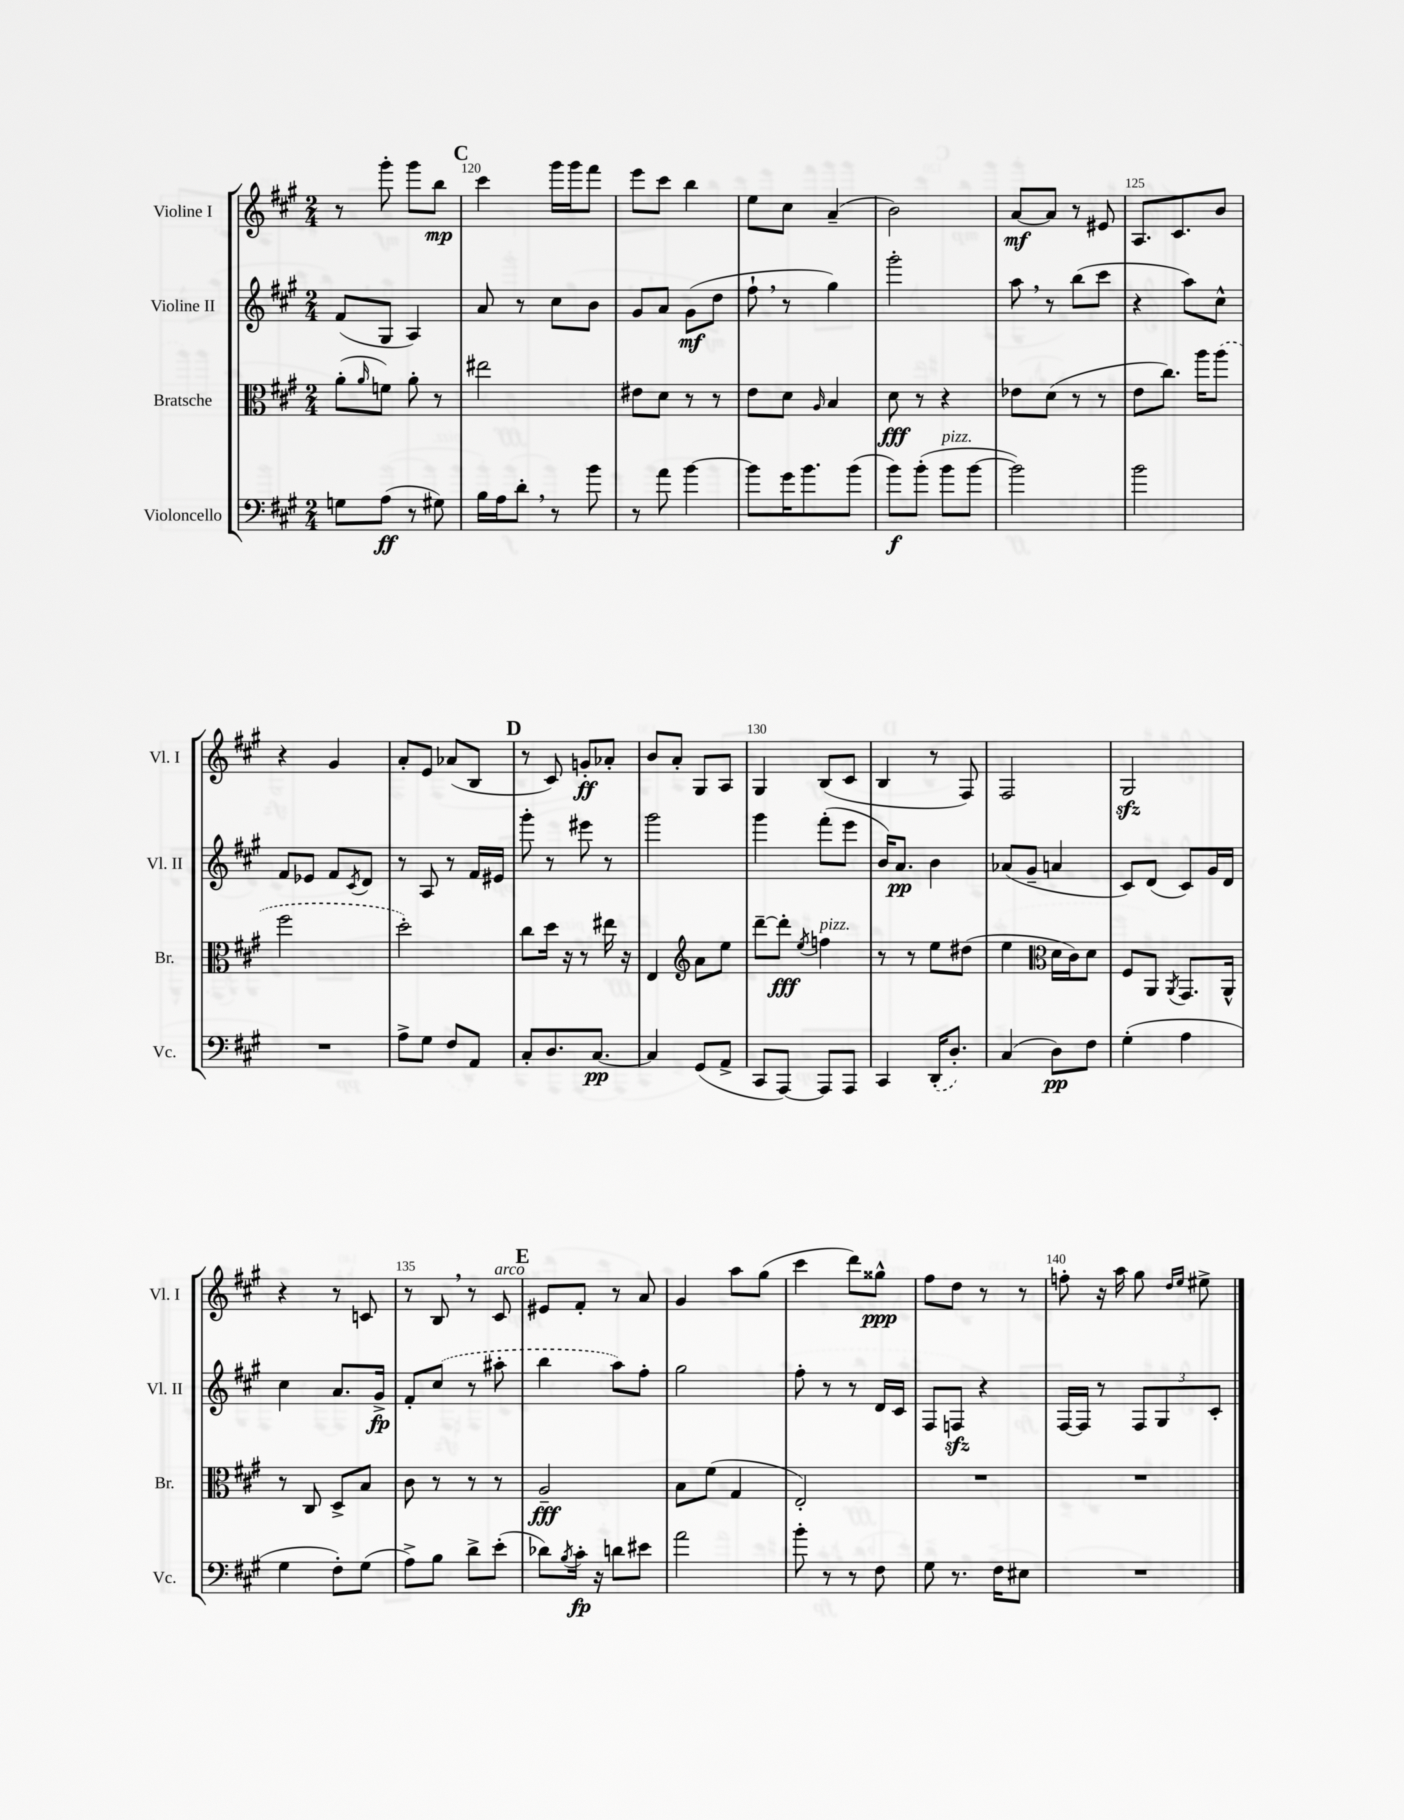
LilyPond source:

<<
\new StaffGroup <<
\new Staff = "s0" \with { instrumentName = "Violine I" shortInstrumentName = "Vl. I" } {
    \clef treble \key a \major \numericTimeSignature \time 2/4
    r8 gis'''8-. gis'''8 b''8\mp |
    \mark \markup { \bold "C" } cis'''4 gis'''16 gis'''16 fis'''8 |
    e'''8 cis'''8 b''4 |
    e''8 cis''8 a'4--( |
    b'2) |
    a'8~\mf a'8 r8 eis'8 |
    a8. cis'8. b'8 |
    r4 gis'4 |
    a'8-. e'8 aes'8( b8 |
    \mark \markup { \bold "D" } r8 cis'8) g'8-.\ff aes'8-. |
    b'8 a'8-. gis8 a8 |
    gis4 b8( cis'8 |
    b4 r8 fis8) |
    fis2 |
    gis2\sfz |
    r4 r8 c'8 |
    r8 b8 \breathe r8 cis'8^\markup { \italic "arco" } |
    \mark \markup { \bold "E" } eis'8 fis'8-. r8 a'8 |
    gis'4 a''8 gis''8( |
    cis'''4 d'''8) gisis''8-^\ppp |
    fis''8 d''8 r8 r8 |
    f''8-. r16 a''16 gis''8 \grace { d''16 e''16 } eis''8-> \bar "|." |
}
\new Staff = "s1" \with { instrumentName = "Violine II" shortInstrumentName = "Vl. II" } {
    \clef treble \key a \major \numericTimeSignature \time 2/4
    fis'8( gis8 a4) |
    \mark \markup { \bold "C" } a'8 r8 cis''8 b'8 |
    gis'8 a'8 gis'8\mf( d''8 |
    fis''8-! \breathe r8 gis''4) |
    gis'''2-. |
    a''8 \breathe r8 b''8( cis'''8 |
    r4 a''8) cis''8-^ |
    fis'8 ees'8 fis'8 \acciaccatura { cis'8 } d'8 |
    r8 a8 r8 fis'16 eis'16 |
    \mark \markup { \bold "D" } gis'''8-. r8 eis'''8 r8 |
    gis'''2 |
    gis'''4 fis'''8-.( e'''8 |
    b'16) a'8.\pp b'4 |
    aes'8( gis'8-- a'4 |
    cis'8) d'8( cis'8) gis'16 d'16 |
    cis''4 a'8. gis'16->\fp |
    fis'8-. \once \slurDashed cis''8( r8 ais''8-. |
    \mark \markup { \bold "E" } b''4 a''8) fis''8-. |
    gis''2 |
    fis''8-. r8 r8 d'16 cis'16 |
    fis8 f8\sfz r4 |
    fis16~ fis16 r8 \tuplet 3/2 { fis8 gis8 cis'8-. } \bar "|." |
}
\new Staff = "s2" \with { instrumentName = "Bratsche" shortInstrumentName = "Br." } {
    \clef alto \key a \major \numericTimeSignature \time 2/4
    a'8-.( \grace { a'16 } f'8) a'8-. r8 |
    \mark \markup { \bold "C" } eis''2 |
    eis'8 d'8 r8 r8 |
    e'8 d'8 \grace { a16 } b4 |
    d'8\fff r8 r4 |
    ees'8 d'8( r8 r8 |
    e'8 cis''8.) a''16 \once \slurDashed a''8( |
    fis''2 |
    d''2-.) |
    \mark \markup { \bold "D" } cis''8 d''16 r16 r8 eis''16 r16 |
    e4 \clef treble a'8 e''8 |
    d'''8~-- d'''8-.\fff \acciaccatura { e''8 } f''4^\markup { \italic "pizz." } |
    r8 r8 e''8 dis''8( |
    e''4 \clef alto d'16 cis'16) d'8 |
    fis8 a,8 \acciaccatura { a,8 } gis,8. a,16-^ |
    r8 cis8 d8-> b8 |
    cis'8 r8 r8 r8 |
    \mark \markup { \bold "E" } a2--\fff |
    b8 fis'8( gis4 |
    e2-.) |
    R2 |
    R2 \bar "|." |
}
\new Staff = "s3" \with { instrumentName = "Violoncello" shortInstrumentName = "Vc." } {
    \clef bass \key a \major \numericTimeSignature \time 2/4
    g8 a8\ff( r8 gis8) |
    \mark \markup { \bold "C" } b16 a16 d'8-. \breathe r8 b'8 |
    r8 a'8 b'4~ |
    b'8 gis'16 b'8. b'8( |
    b'8\f) b'8-.( b'8^\markup { \italic "pizz." } b'8~ |
    b'2) |
    b'2 |
    R2 |
    a8-> gis8 fis8 a,8 |
    \mark \markup { \bold "D" } cis8-. d8. cis8.~\pp |
    cis4 gis,8( a,8-> |
    cis,8 a,,8~) a,,8 a,,8 |
    cis,4 \once \slurDashed d,16-.( d8.-.) |
    cis4( d8\pp) fis8 |
    gis4-.( a4 |
    gis4 fis8-.) gis8( |
    a8->) b8 d'8-> e'8-.( |
    \mark \markup { \bold "E" } des'8) \acciaccatura { b8 } cis'16-.\fp r16 d'8 eis'8 |
    a'2 |
    b'8-. r8 r8 fis8 |
    gis8 r8. fis16 eis8 |
    R2 \bar "|." |
}
>>
>>
\layout { \context { \Score currentBarNumber = #119 \override BarNumber.break-visibility = ##(#f #t #t) barNumberVisibility = #(every-nth-bar-number-visible 5) } }
